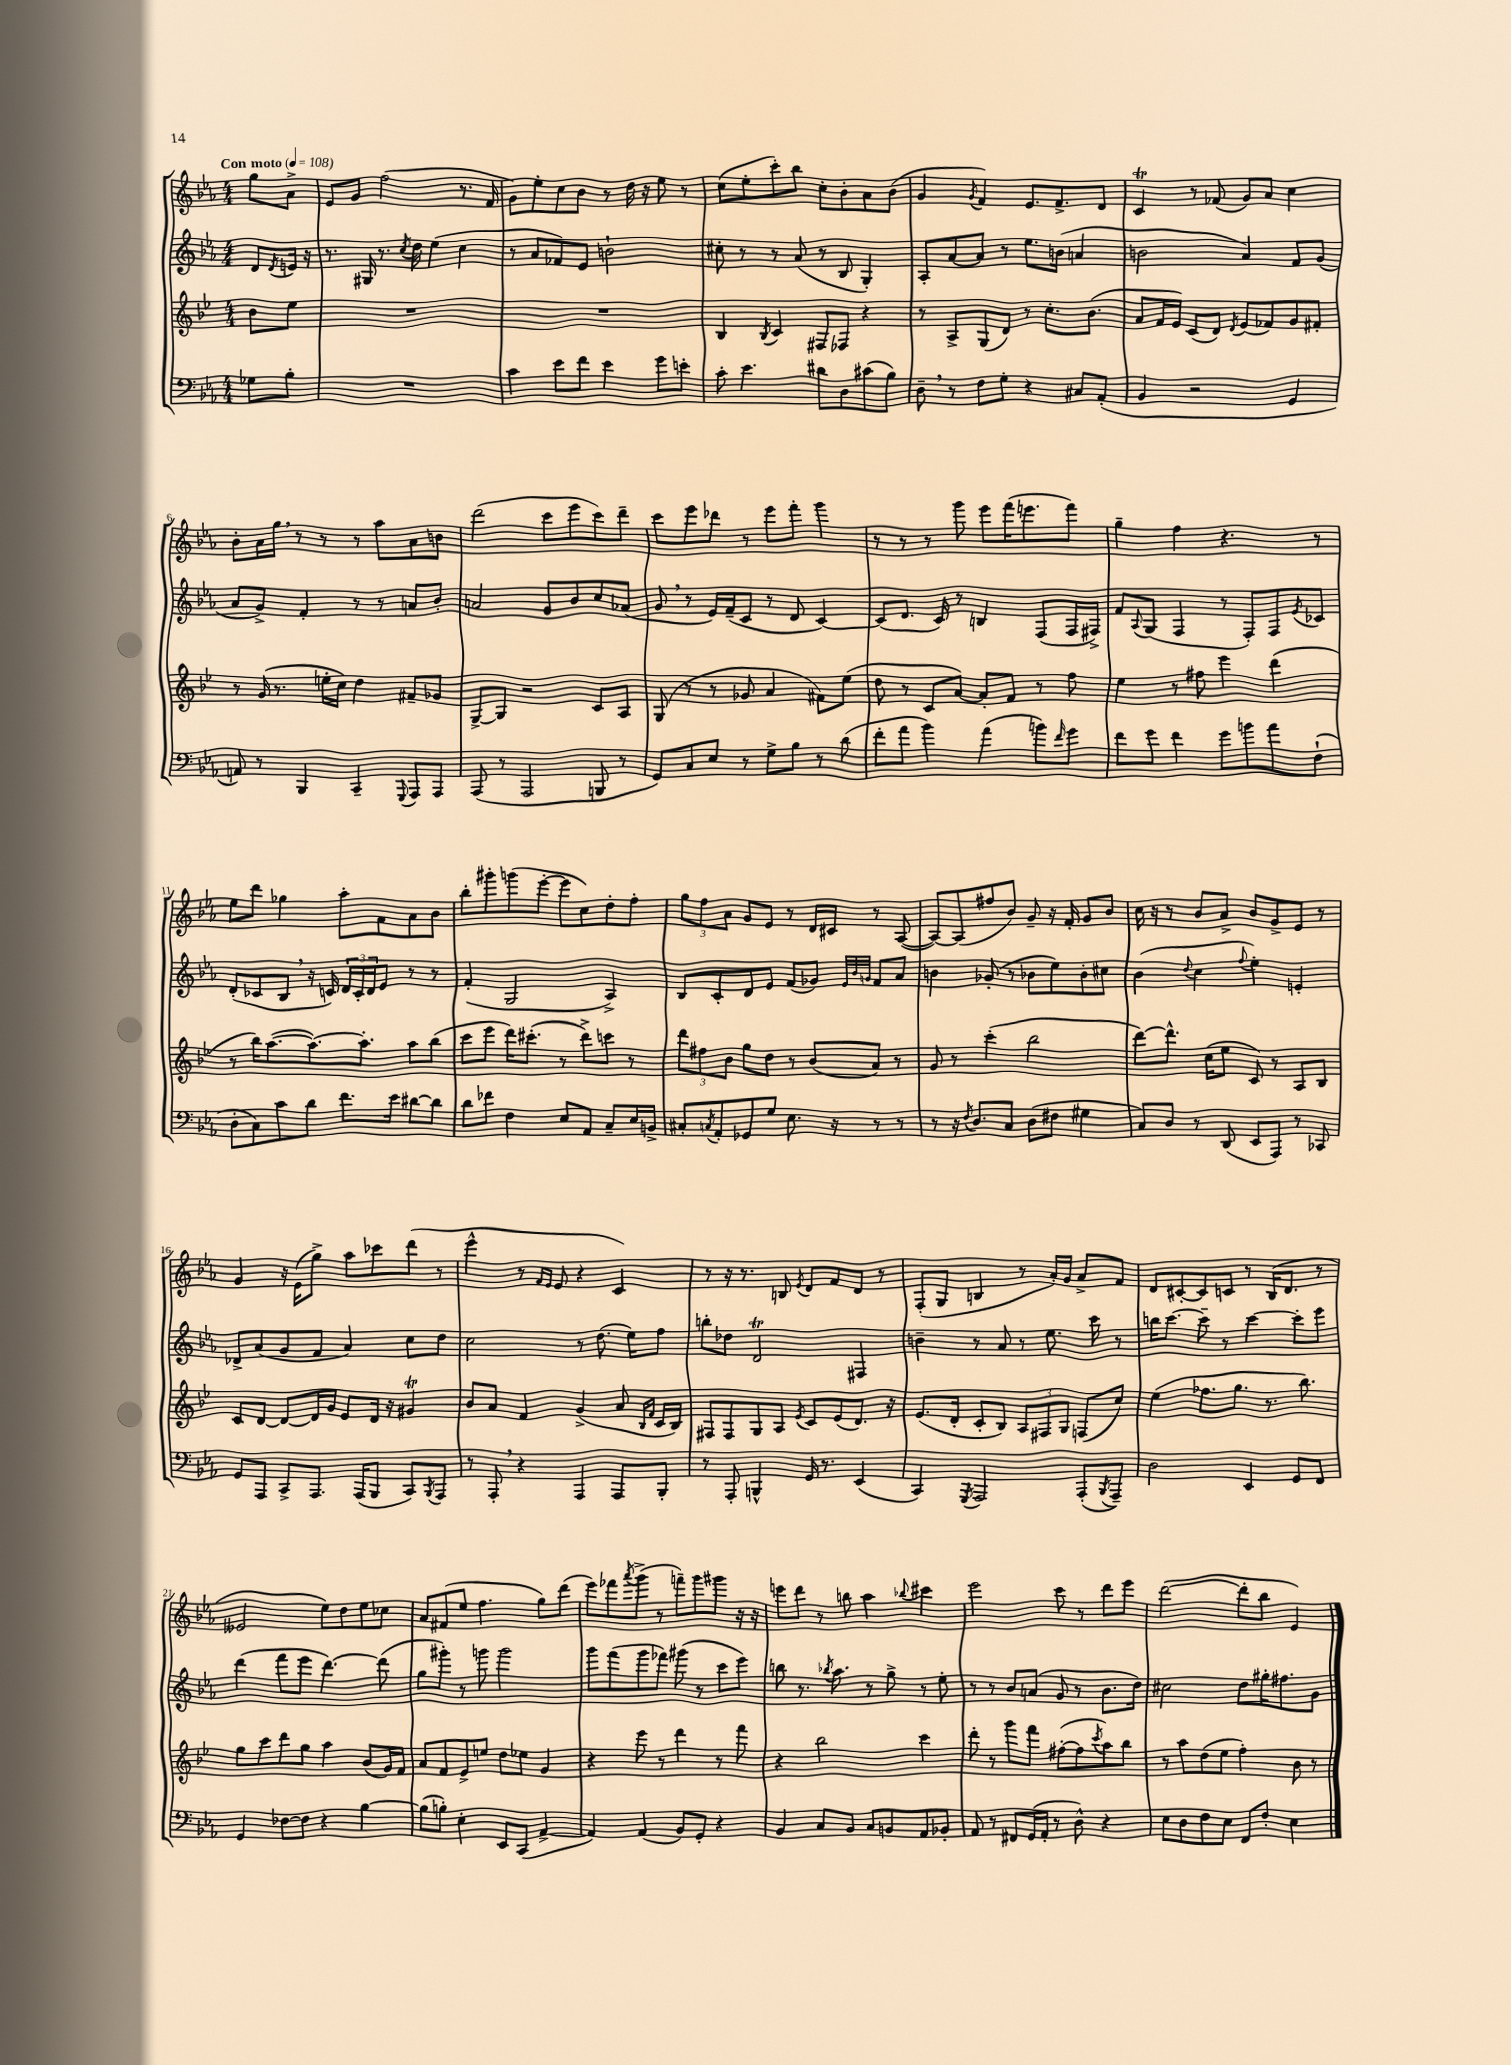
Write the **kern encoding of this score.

**kern	**kern	**kern	**kern
*part4	*part3	*part2	*part1
*staff4	*staff3	*staff2	*staff1
*clefF4	*clefG2	*clefG2	*clefG2
*k[b-e-a-]	*k[b-e-]	*k[b-e-a-]	*k[b-e-a-]
*M4/4	*M4/4	*M4/4	*M4/4
*MM108	*MM108	*MM108	*MM108
=	=	=	=
!	!	!	!LO:TX:a:B:t=Con moto
8G-X\L	8b-\L	8d/L	8gg\L
.	.	8qd/	.
8B-'\J	8ee-\J	16en/Jk	8a-^\J
.	.	16r	.
=1	=1	=1	=1
1r	1r	8.r	8e-/L
.	.	.	8g/J
.	.	16G#X/	.
.	.	8.r	(2ff\
.	.	8qcc/	.
.	.	16dd\	.
.	.	(4ee-\	.
.	.	4cc\	8.r
.	.	.	16f/
=2	=2	=2	=2
4c\	1r	8r	8g\L)
.	.	8a-/L	8ee-'\
8e-\L	.	8f-X/)	8cc\
8f\J	.	8e-/J	8b-\J
4e-\	.	2bn`\	8r
.	.	.	16dd\
.	.	.	16r
8g\L	.	.	8ee-\
8en'\J	.	.	8r
=3	=3	=3	=3
8c'\	4B-/	8cc#X'\	(8cc\L
4.e-\	.	8r	8ee-'\
.	8qB-/	.	.
.	4c/	8r	8ccc'\)
.	.	(8a-/	8bb-\J
8d#X\L	8F#X/L	8r	8cc'\L
8D\	8F-X/J	8B-/	8b-'\
(8c#X\	4r	4G'/)	8a-\
8B-\J)	.	.	(8b-\J
=4	=4	=4	=4
8D~,\	8r	8A-'/L	4g/
8r	8A^/L	[8a-/	.
.	.	.	8qg/
8F\L	(8G/	8a-/J]	4f/)
8G'\J	8d/J)	8r	.
4r	8r	8.ee-\L	8.e-/L
.	8.cc'\L	.	.
.	.	(16bn\Jk	8.f^/
8C#X/L	.	4an/	.
.	(8.b-\J	.	.
(8AA-'/J	.	.	8d/J
=5	=5	=5	=5
4BB-/	8a/L	2bn\	4cT/
.	16f/L	.	.
.	16e-/JJ)	.	.
2r	(8c/L	.	8r
.	8d/J)	.	(8f-X/
.	8qd/	.	.
.	(8e-/L	4a-/)	8g/L)
.	8f-X/)	.	8a-/J
4GG/	8g/	8f/L	4cc\
.	8f#X'/J	(8g/J	.
!!LO:LB:g=z
=6	=6	=6	=6
8AAn/)	8r	8a-/L	8b-'\L
8r	(16g/	8g^/J)	16a-\L
.	8.r	.	16gg,\JJ
4BBB-/	.	4f'/	8r
.	16een'\LL	.	8r
.	16cc\JJ)	.	.
4CC~/	4dd\	8r	8r
.	.	8r	8aa-\L
8qqGGG/	.	.	.
8AAA-/L	8f#X~/L	8an/L	8a-\
8AAA-/J	8g-X/J	8b-'/J	8bn\J
=7	=7	=7	=7
(8AAA-/	[8G^/L	2an/	(2ddd\
8r	8G/J]	.	.
2AAA-/	2r	.	.
.	.	8g/L	8ccc\L
.	.	8b-/	8eee-\
8BBBn/	8c/L	8cc/	8ccc\)
8r	8A/J	(8a-X/J	8ddd~\J
=8	=8	=8	=8
8GG/L)	(8G/	8g,/	8ccc\L
8C/	8r	8r	8eee-\
8E-/J	8r	16e-/LL)	8ddd-X\J
.	.	(16f~/J	.
8r	8g-X/	8c/J	8r
8G^\L	4a/	8r	8eee-\L
8B-\J	.	8d/	8fff'\J
8r	8f#X\L)	[4c/)	4ggg\
(8d\	(8ee-\J	.	.
=9	=9	=9	=9
8f'\L	8dd\	(8c/L]	8r
8a-\J	8r	8.d/J	8r
4b-\)	8c/L	.	8r
.	.	16c/)	.
.	[8a/J)	8r	8ggg\
(4a-\	8a'/L]	4Bn/	8eee-\L
.	8f/J	.	(16fff\K
.	.	.	8.eeen\
8bn\L)	8r	(8F/L	.
16qqf/	.	.	.
8g\J	8ff\	16F/L	8fff\J)
.	.	16F#X^/JJ)	.
=10	=10	=10	=10
8f\L	4ee-\	8f/L	4gg~\
.	.	8qqA-/	.
8g\J	.	(8G/J	.
4f\	8r	4F/	4ff\
.	8ff#X\	.	.
8g\L	4eee-\	8r	4.r
8bn\	.	8F'/L)	.
8a-\	(4ddd\	8F/	.
.	.	8qe-/	.
(8F`\J	.	8c-X/J	8r
!!LO:LB:g=z
=11	=11	=11	=11
8D'\L	8r	(8d'/L	8ee-\L
8C\)	16bb-\KL)	8c-X/	8ddd\J
.	([8.aa\	.	.
8c\	.	8B-,/J	4gg-X\
8d\J	8.aa\_)	16r	.
.	.	16cn/)	.
8.f\L	.	24d/LL	8aa-'\L
.	.	24c'/	.
.	8.aa'\J]	.	.
.	.	24d/J	.
.	.	8e-/J	8f\
16e-\Jk	.	.	.
[8d#X\L	8aa\L	8r	8a-\
8d#\J]	(8bb-\J	8r	8b-\J
=12	=12	=12	=12
8d\L	8ccc\L	(4f'/	8bb-'\L
8f-X\J	8eee-\J	.	8ggg#X'\
4F\	16ddd\KL)	2G/	(8gggn\
.	(8.ccc#X'\J	.	.
.	.	.	[8eee-'\J
8E-/L	8r	.	8eee-\L]
8AA-/J	8ddd^\L)	.	8cc\)
8C~/L	8cccn\J	4A-^/)	8dd'\
16E-/L	8r	.	8ff'\J
16BBn^/JJ	.	.	.
=13	=13	=13	=13
8C#X'/L	12ddd\L	8B-/L	12gg\L
.	12ff#X\	.	12ff\
8qCn/	.	.	.
8AA-'/	.	8c'/	.
.	12b-\J	.	12a-\J
8GG-X/	8gg\L	8d/	8g/L
8G/J	8dd\J	8e-/J	8e-/J
8.E-\	8r	(8f/L	8r
.	(8b-/L	8g-X/J)	16d/LL
16r	.	.	16c#X/JJ
.	.	32qqe-/LLL	.
.	.	32qqb-/	.
.	.	32qqgn/JJJ	.
8r	8a/J)	8f/L	8r
8r	8r	8a-/J	([8A-/
=14	=14	=14	=14
8r	8g/	4bn\	8A-/L_)
16r	8r	.	(8A-/]
8qF/	.	.	.
8.D/L	.	.	.
.	(4ccc'\	(8g-X'/	8ff#X/
8C/J	.	8r	8b-/J)
(8D\L	2bb-\	8b-X\L	8g~/
8F#X\J	.	8ee-\)	16r
.	.	.	16f'/
4G#X\	.	8b-'\	8g/L
.	.	8cc#X\J	8b-/J
=15	=15	=15	=15
8C/L)	[8ddd\L)	(4b-\	16cc\
.	.	.	16r
8D/J	8.ddd^^\J]	.	8r
.	.	8qqdd/	.
8r	.	4cc\	8b-/L
.	(16cc\KL	.	.
(8DD/	8ee-\J	.	8a-^/J
.	.	8qqff/	.
8EE-/L	8c/)	4ee-'\)	8b-/L
8AAA-/J)	8r	.	8g^/
8r	8A/L	4en'/	8e-/J
8CC-X/	8B-/J	.	8r
!!LO:LB:g=z
=16	=16	=16	=16
8GG/L	8c/L	8d-X^/L	4g/
8AAA-/J	[8d/J	(8a-/	.
8CC^/L	8d/L_	8g/	16r
.	.	.	(16e-\KL
8.AAA-/J	16d/L]	8f/J	8gg^\J)
.	16g/JJ	.	.
.	8e-/L	4a-/)	8aa-\L
(16AAA-/KL	.	.	.
8BBB-/J	16d/Jk	.	8ccc-X\
.	16r	.	.
8CC/L)	4g#Xt/	8cc\L	(8ddd\J
8qBBB-/	.	.	.
8AAA-/J	.	8dd\J	8r
=17	=17	=17	=17
8r	8b-/L	2cc\	4eee-^^\
8AAA-',/	8a/J	.	.
4r	4f/	.	8r
.	.	.	16qqf/LL
.	.	.	16qqe-/JJ
.	.	.	8e-/
4AAA-/	(4g^/	8r	4r
.	.	(8.dd\	.
8AAA-/L	8a/	.	4c/)
.	.	16ee-\KL)	.
.	16qqB-/LL	.	.
.	16qqf/JJ	.	.
8BBB-'/J	16c/LL	8ff\J	.
.	16B-/JJ)	.	.
=18	=18	=18	=18
8r	8F#X/L	8bbn'\L	8r
8AAA-'/	8F#/	8dd-X\J	16r
.	.	.	8.r
4BBBn^^/	8G/	2dt/	.
.	8A/J	.	8Bn/
.	8qe-/	.	8qe-/
16GG/	8c/L	.	8d/L
8.r	.	.	.
.	(8e-/	.	8f/
(4EE-/	8.d/J)	4F#X/	8d/J
.	.	.	8r
.	16r	.	.
=19	=19	=19	=19
4CC/)	(8.e-/L	4bn~\	(8F'/L
.	.	.	8G/J
.	16d'/Jk	.	.
8qGGG/	.	.	.
2AAA-/	8c'/L	8r	4Bn/
.	8B-/J)	8a-/	.
.	12A/L	8r	8r
.	12F#X/	.	.
.	.	8.ee-\	16a-'/LL)
.	12G/J	.	.
.	.	.	16g/JJ
(8AAA-'/L	(8Fn/L	.	8a-^/L
.	.	16ccc\	.
8qBBB-/	.	.	.
8AAA-~/J)	8cc/J)	8r	8f/J
=20	=20	=20	=20
2D\	(4ee-\	16bbn\KL	8d/L
.	.	[8.ccc\J	.
.	.	.	[8c#X'/
.	8.ff-X\L	8ccc~\]	8c#/]
.	.	8r	8cn/J
.	8.gg\J	.	.
4EE-/	.	[4ccc\	8r
.	8.r	.	(16B-/KL
.	.	.	8.d/J
8GG/L	.	8ccc'\L]	.
.	8.bb-\)	.	.
8FF/J	.	8eee-\J	8r
!!LO:LB:g=z
=21	=21	=21	=21
4GG/	8gg\L	(4ddd\	2e--X/
.	8ccc\	.	.
[8F-X\L	8ddd\	8fff\L	.
8F-\J]	8gg\J	8eee-\J	.
4r	4aa\	[4.ddd\)	8ee-\L)
.	.	.	8dd\
[4B-\	(8b-/L	.	8ee-\
.	16g/L)	(8ddd\]	8cc-X\J
.	16f/JJ	.	.
=22	=22	=22	=22
(8B-\L]	8a/L	8gg\L	8a-/L
8Bn'\J)	8f/	8ggg#X'\J)	(8f#X/
4E-'\	8e-^/	8r	8ee-/J
.	8een/J	8gggn\	4.ff\
8EE-/L	8dd\L	2ggg\	.
(8CC/J	8ee-X\J	.	.
[4AA-^/	4g/	.	8gg\L)
.	.	.	(8ddd\J
=23	=23	=23	=23
4AA-/])	4r	8ggg\L	8eee-\L)
.	.	(8fff\	8fff-X\
.	.	.	8qaaa-/
(4AA-/	8eee-\	8ggg\	(8ggg^\J
.	8r	8fff-X\J)	8r
8BB-/L)	4ddd\	(8ggg#X\	8fffn~\L)
8GG'/J	.	8r	8ggg\
4r	8r	8ccc\L	8ggg#X\J
.	8fff\	8eee-\J)	16r
.	.	.	16r
=24	=24	=24	=24
4BB-/	4r	8bbn\	8eeen\L
.	.	8.r	8ddd\J
8C/L	2bb-\	.	8r
.	.	8qbb-X/	.
.	.	8.aa-\	.
8BB-/J	.	.	8bbn\
8C/L	.	8r	4aa-\
8BBn/	.	8gg^\	.
.	.	.	8qqbb-X/
8AA-/	4ccc\	8r	4ccc#X\
8BB-X'/J	.	8ee-'\	.
=25	=25	=25	=25
8AA-/	8ddd'\	8r	2eee-\
8r	8r	8r	.
8FF#X/L	8ggg\L	8b-/L	.
(16GG/L	8fff\J	(8an/J	.
16AA-'/JJ	.	.	.
8r	([8ff#X'\L	8g/	8ccc\
8D^^\)	8ff#\]	8r	8r
.	8qccc/	.	.
4r	8aa\)	8.b-\L	8ddd\L
.	8bb-\J	.	8eee-\J
.	.	16dd\Jk)	.
=26	=26	=26	=26
8E-\L	8r	2cc#X\	([2ddd\
8D\	8aa\L	.	.
8F\	(8dd\	.	.
8E-\J	8ee-\J	.	.
8FF/L	4ff'\)	8dd\L	8ddd'\L]
8F'/J	.	16gg#X'\K	8bb-\J
.	.	8.ff#X\	.
4E-\	8b-\	.	4e-/)
.	8r	8g\J	.
==	==	==	==
*-	*-	*-	*-
